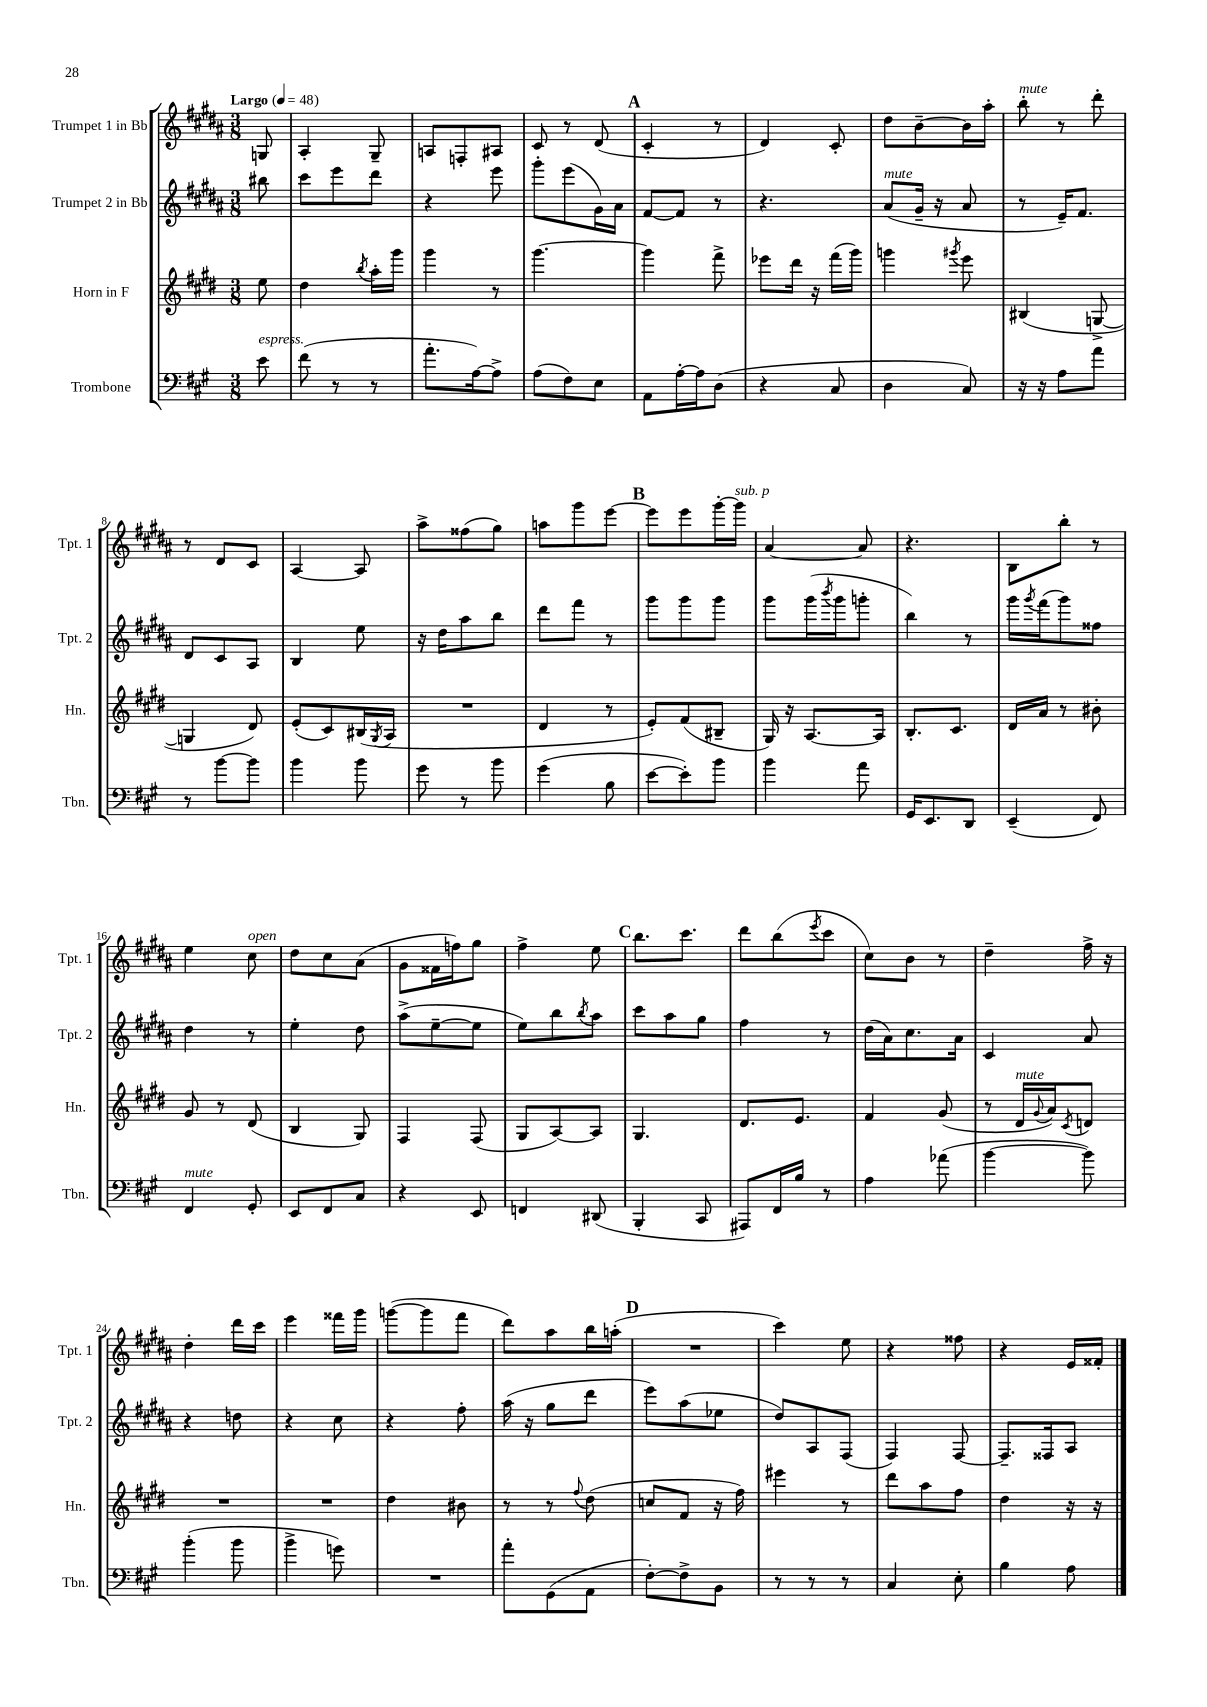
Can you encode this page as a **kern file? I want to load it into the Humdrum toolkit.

**kern	**kern	**kern	**kern
*staff4	*staff3	*staff2	*staff1
*clefF4	*clefG2	*clefG2	*clefG2
*k[f#c#g#]	*k[f#c#g#d#]	*k[f#c#g#d#a#]	*k[f#c#g#d#a#]
*M3/8	*M3/8	*M3/8	*M3/8
*MM48	*MM48	*MM48	*MM48
8e	8ee	8bb#	8G
=	=	=	=
(8f#	4dd#	8ccc#	4A#'
8r	.	8eee	.
.	8qbb	.	.
8r	16aa'	8ddd#	8G#~
.	16ggg#	.	.
=	=	=	=
8.a'	4ggg#	4r	8A
.	.	.	8F'
[16A)	.	.	.
8A^]	8r	8eee	8A#
=	=	=	=
(8A	[4.ggg#	8ggg#'	8c#
8F#)	.	(8eee	8r
8E	.	16g#)	(8d#
.	.	16a#	.
=	=	=	=
8AA	4ggg#]	[8f#	4c#'
[16A'	.	8f#]	.
16A]	.	.	.
(8D	8fff#^	8r	8r
=	=	=	=
4r	8eee-	4.r	4d#)
.	16ddd#	.	.
.	16r	.	.
8C#	(16fff#	.	8c#'
.	16ggg#)	.	.
=	=	=	=
4D	4ggg	(8a#	8dd#
.	.	16g#~	[8b~
.	.	16r	.
.	8qggg#	.	.
8C#)	8eee	8a#	16b]
.	.	.	16aa#'
=	=	=	=
16r	(4B#	8r	8bb'
16r	.	.	.
8A	.	16e~)	8r
.	.	8.f#	.
8a	[8G^	.	8ddd#'
=	=	=	=
8r	4G]	8d#	8r
[8b	.	8c#	8d#
8b]	8d#)	8A#	8c#
=	=	=	=
4b	(8e'	4B	[4A#
.	8c#)	.	.
8b	(16B#	8ee	8A#]
.	8qG#	.	.
.	16A	.	.
=	=	=	=
8g#	4.r	16r	8aa#^
.	.	16dd#	.
8r	.	8aa#	(8ff##
8b	.	8bb	8gg#)
=	=	=	=
(4g#	4d#	8ddd#	8aa
.	.	8fff#	8ggg#
8B	8r	8r	[8eee
=	=	=	=
[8e	8e')	8ggg#	8eee]
8e'])	(8f#	8ggg#	8eee
8b	8B#~	8ggg#	[16ggg#'
.	.	.	16ggg#]
=	=	=	=
4b	16G#)	8ggg#	[4a#
.	16r	.	.
.	[8.A	(16ggg#	.
.	.	8qbbb	.
.	.	16ggg#	.
8a	.	8ggg'	8a#]
.	16A]	.	.
=	=	=	=
16GG#	8.B'	4bb)	4.r
8.EE	.	.	.
.	8.c#	.	.
8DD	.	8r	.
=	=	=	=
(4EE~	16d#	16ggg#	8B
.	.	8qggg#	.
.	16a	(16fff#	.
.	8r	8ggg#)	8bb'
8FF#)	8b#'	8ff##	8r
=	=	=	=
4FF#	8g#	4dd#	4ee
.	8r	.	.
8GG#'	(8d#	8r	8cc#
=	=	=	=
8EE	4B	4ee'	8dd#
8FF#	.	.	8cc#
8C#	8G#)	8dd#	(8a#
=	=	=	=
4r	4F#	(8aa#^	8g#
.	.	[8ee~	16f##
.	.	.	16ff)
8EE	(8F#	8ee]	8gg#
=	=	=	=
4FF	8G#	8ee)	4ff#^
.	[8A)	8bb	.
.	.	8qbb	.
(8DD#	8A]	8aa#	8ee
=	=	=	=
4BBB'	4.G#	8ccc#	8.bb
.	.	8aa#	.
.	.	.	8.ccc#
8CC#	.	8gg#	.
=	=	=	=
8AAA#)	8.d#	4ff#	8ddd#
16FF#	.	.	(8bb
16B	8.e	.	.
.	.	.	8qeee
8r	.	8r	8ccc#
=	=	=	=
4A	4f#	(16dd#	8cc#)
.	.	16a#)	.
.	.	8.cc#	8b
(8a-	(8g#	.	8r
.	.	16a#	.
=	=	=	=
[4b	8r	4c#	4dd#~
.	16d#	.	.
.	8qqg#	.	.
.	16a)	.	.
.	8qc#	.	.
8b])	8d	8a#	16ff#^
.	.	.	16r
=	=	=	=
(4b'	4.r	4r	4dd#'
8b	.	8dd	16ddd#
.	.	.	16ccc#
=	=	=	=
4b^	4.r	4r	4eee
8g)	.	8cc#	16fff##
.	.	.	16ggg#
=	=	=	=
4.r	4dd#	4r	([8ggg
.	.	.	8ggg]
.	8b#	8ff#'	8fff#
=	=	=	=
8a'	8r	(16aa#	8ddd#)
.	.	16r	.
(8GG#	8r	8gg#	8aa#
.	8qqff#	.	.
8AA	(8dd#	8ddd#	16bb
.	.	.	(16aa'
=	=	=	=
[8F#')	8cc	8eee)	4.r
8F#^]	8f#	(8aa#	.
8BB	16r	8ee-	.
.	16ff#)	.	.
=	=	=	=
8r	4eee#	8dd#)	4ccc#)
8r	.	8A#	.
8r	8r	(8F#	8ee
=	=	=	=
4C#	8ddd#	4F#)	4r
.	8aa	.	.
8E'	8ff#	[8F#	8ff##
=	=	=	=
4B	4dd#	8.F#~]	4r
.	.	16F##	.
8A	16r	8A#	16e
.	16r	.	16f##'
==	==	==	==
*-	*-	*-	*-
